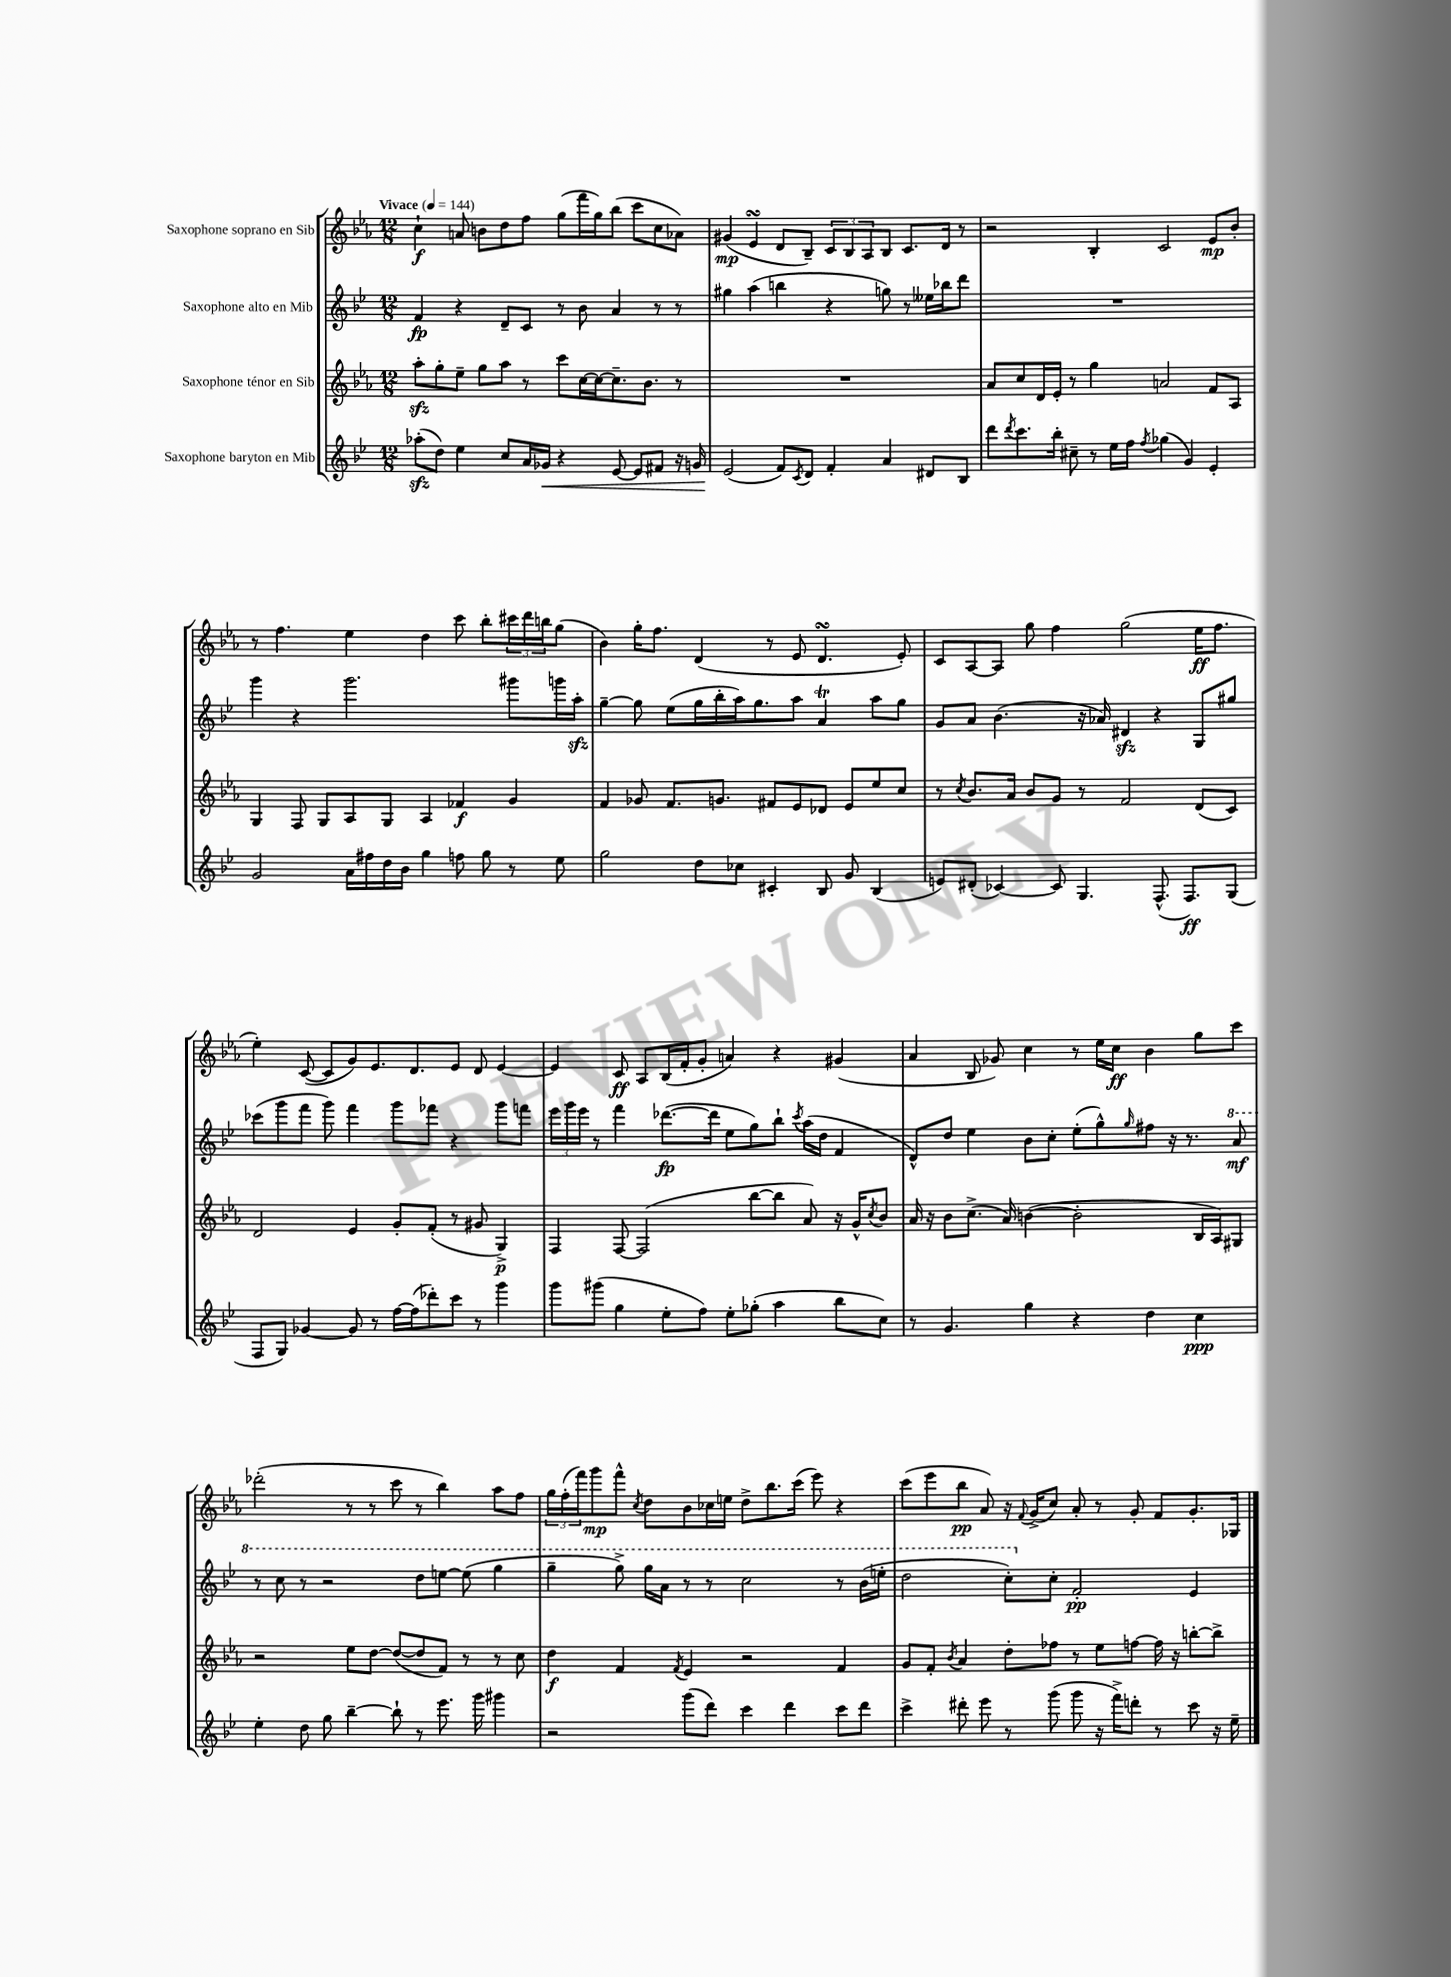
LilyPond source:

<<
\new StaffGroup <<
\new Staff = "s0" \with { instrumentName = "Saxophone soprano en Sib" } {
    \clef treble \key ees \major \numericTimeSignature \time 12/8 \tempo "Vivace" 4 = 144
    c''4-!\f a'8 b'8 d''8 f''8 g''8( f'''16 g''16) bes''8( c'''8 c''8 aes'8) |
    gis'4\mp( ees'4\turn d'8 bes8--) \tuplet 3/2 { c'8 bes8 aes8 } bes8 c'8. d'16 r8 |
    r2 bes4-. c'2 ees'8\mp bes'8-. |
    r8 f''4. ees''4 d''4 c'''8 bes''8-. \tuplet 3/2 { cis'''16 d'''16 b''16 } g''8( |
    bes'4) g''16-. f''8. d'4( r8 ees'8 d'4.\turn ees'8-.) |
    c'8 aes8~ aes8 g''8 f''4 g''2( ees''16\ff f''8. |
    ees''4-.) c'8~( c'8 g'8) ees'8. d'8. ees'8 d'8 ees'4~ |
    ees'4 c'8\ff aes8 bes16( f'16-. g'8-. a'4) r4 gis'4( |
    aes'4 bes8 ges'8) c''4 r8 ees''16 c''16\ff bes'4 g''8 c'''8 |
    des'''2-.( r8 r8 c'''8 r8 bes''4) aes''8 f''8 |
    \tuplet 3/2 { g''16 f''16-.( f'''16) } g'''8\mp f'''8-^ \acciaccatura { c''8 } d''8 bes'8 ces''16 e''16 d''8-> bes''8. c'''16( ees'''8) r4 |
    c'''8( ees'''8 bes''8\pp aes'8) r16 \appoggiatura { f'8 } g'16->( c''8) aes'8-. r8 g'8-. f'8 g'8.-. ges16 \bar "|." |
}
\new Staff = "s1" \with { instrumentName = "Saxophone alto en Mib" } {
    \clef treble \key bes \major \numericTimeSignature \time 12/8
    f'4\fp r4 d'8-- c'8 r8 bes'8 a'4 r8 r8 |
    gis''4 a''4( b''4 r4 g''8) r8 eeses''16 bes''16 d'''8 |
    R1. |
    g'''4 r4 g'''2. gis'''8 g'''16 a''16-.\sfz |
    g''4~-- g''8 ees''8( g''16 bes''16-. a''16) g''8. a''8 a'4\trill a''8 g''8 |
    g'8 a'8 bes'4.( r16 aes'16) dis'4\sfz r4 g8 gis''8 |
    ces'''8( g'''8 f'''8 g'''8) f'''4 g'''8 fes'''8 r4 g'''8 f'''8 |
    \tuplet 3/2 { ees'''16 g'''16 ees'''16 } r8 f'''4 des'''8.~\fp( des'''16 ees''8 g''8) bes''8-! \acciaccatura { c'''8 } a''16( d''16 f'4 |
    d'8-^) d''8 ees''4 bes'8 c''8-. ees''8-.( g''8-^) \grace { g''16 } fis''8 r16 r8. \ottava #1 a''8\mf |
    r8 c'''8 r8 r2 d'''8 e'''8~ e'''8( g'''4 |
    g'''4-- g'''8->) g'''16 a''16 r8 r8 c'''2 r8 bes''16( e'''16-. |
    d'''2 c'''8-.) \ottava #0 c''8-. f'2-.\pp ees'4 \bar "|." |
}
\new Staff = "s2" \with { instrumentName = "Saxophone ténor en Sib" } {
    \clef treble \key ees \major \numericTimeSignature \time 12/8
    aes''8-.\sfz g''8-. ees''8-- g''8 aes''8 r8 c'''8 c''16~ c''16~ c''8.-- bes'8. r8 |
    R1. |
    aes'8 c''8 d'16 ees'16-. r8 g''4 a'2 f'8 aes8 |
    g4 f8 g8 aes8 g8 aes4 fes'4\f g'4 |
    f'4 ges'8 f'8. g'8. fis'8 ees'8 des'8 ees'8 ees''8 c''8 |
    r8 \acciaccatura { c''8 } bes'8. aes'16 bes'8 g'8 r8 f'2 d'8( c'8) |
    d'2 ees'4 g'8-. f'8-.( r8 gis'8 g4->\p) |
    f4 f8~ f2( bes''8~ bes''8 aes'8) r16 g'16-^ \acciaccatura { c''8 } bes'8 |
    aes'16 r16 bes'8 c''8.->( aes'16) b'4~( b'2-. bes16 aes16) gis8 |
    r2 ees''8 d''8~ d''8~( d''8 f'8) r8 r8 c''8 |
    d''4\f f'4 \acciaccatura { f'8 } ees'4 r2 f'4 |
    g'8 f'8-. \acciaccatura { bes'8 } aes'4 d''8-. fes''8 r8 ees''8 f''8~ f''16 r16 b''8~-. b''8-> \bar "|." |
}
\new Staff = "s3" \with { instrumentName = "Saxophone baryton en Mib" } {
    \clef treble \key bes \major \numericTimeSignature \time 12/8
    aes''8-.\sfz( d''8) ees''4 c''8 a'16 ges'16\< r4 ees'8~ ees'8 fis'8 r16 g'16 |
    ees'2\!( f'8) \acciaccatura { c'8 } d'8 f'4-. a'4 dis'8 bes8 |
    d'''8 \acciaccatura { d'''8 } c'''8. bes''16-. cis''8-- r8 ees''16 f''16 \acciaccatura { f''8 } ges''4( g'4) ees'4-. |
    g'2 a'16 fis''16 d''16 bes'16 g''4 f''8 g''8 r8 ees''8 |
    g''2 d''8 ces''8 cis'4-. bes8 g'8 bes4( |
    e'8) dis'8-.( ces'4~) ces'8 g4. f8.-^( f8.\ff) g8( |
    f8 g8) ges'4~ ges'8 r8 f''16~ f''16( des'''8-.) c'''8 r8 g'''4 |
    g'''8 gis'''8( g''4 ees''8-. f''8) ees''8-. ges''8-.( a''4 bes''8 c''8) |
    r8 g'4. g''4 r4 d''4 c''4\ppp |
    ees''4-. d''8 g''8 bes''4~-- bes''8-! r8 ees'''8. g'''16 gis'''4 |
    r2 g'''8( d'''8) c'''4 d'''4 c'''8 d'''8 |
    c'''4-> dis'''8-. ees'''8 r8 g'''8( g'''8 r16 f'''16->) d'''8-. r8 c'''8 r16 ees''16-- \bar "|." |
}
>>
>>
\layout { \context { \Score \remove "Bar_number_engraver" } }
